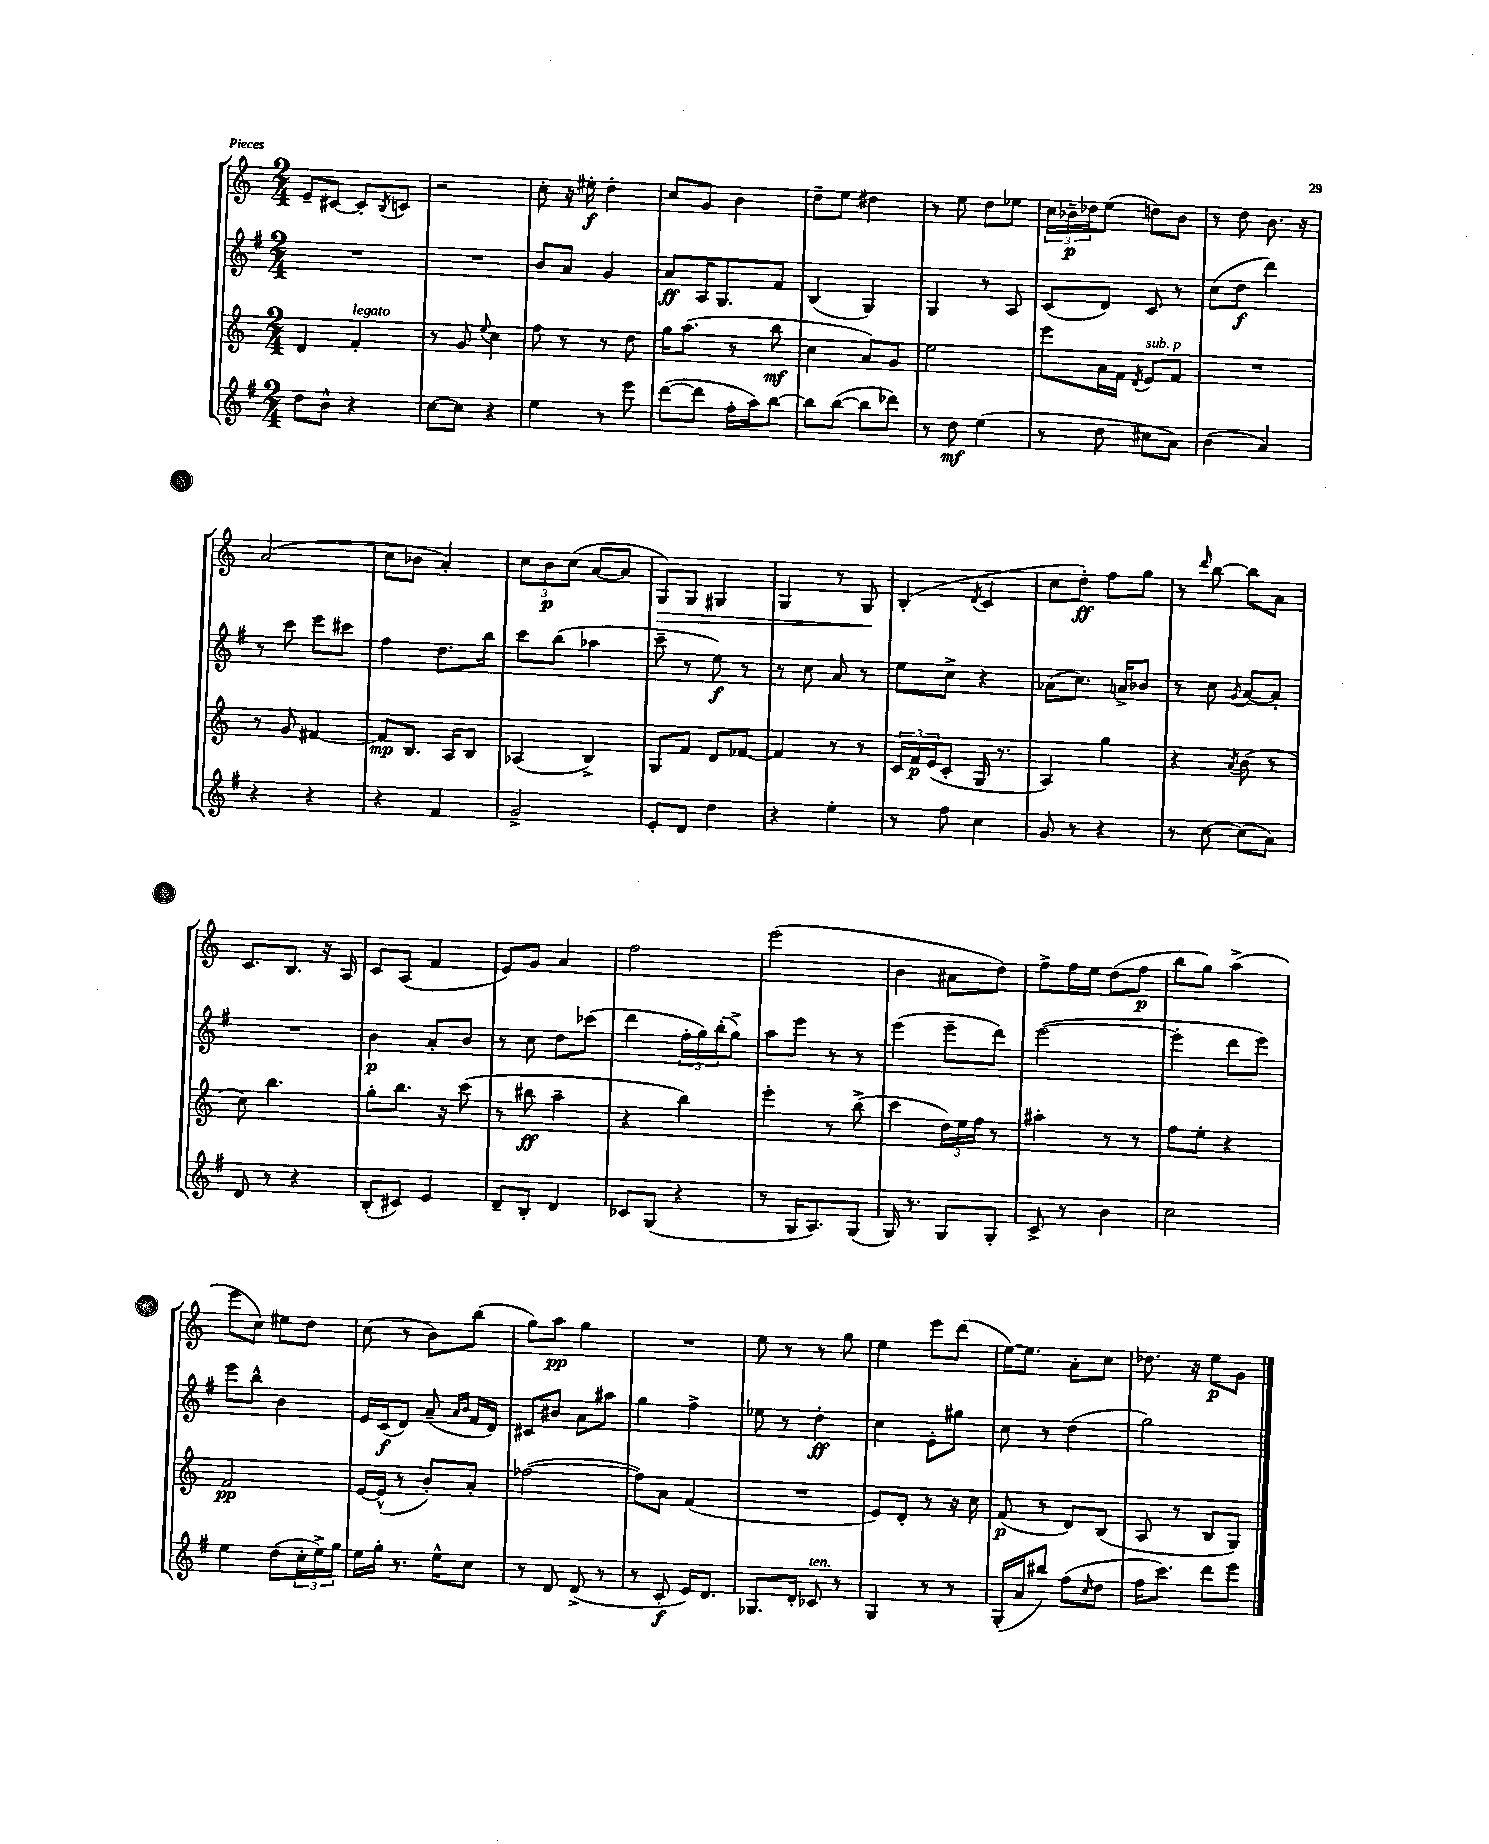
<<
\new StaffGroup <<
\new Staff = "s0" {
    \clef treble \key c \major \numericTimeSignature \time 2/4
    e'8-- cis'8~ cis'8-. \acciaccatura { b8 } c'8 |
    r2 |
    c''8-. r16 eis''16-.\f d''4-. |
    c''8 g'8 b'4 |
    d''8-- e''8 dis''4 |
    r8 e''8 d''8 ees''8 |
    \tuplet 3/2 { c''16 bes'16--\p des''16 } e''8( d''8) bes'8 |
    r8 d''8 b'8. r16 |
    a'2( |
    c''8 bes'8 a'4-.) |
    \tuplet 3/2 { c''8 b'8\p c''8( } a'8~ a'8 |
    g8\>) g8 gis4 |
    g4 r8 g8\! |
    b4-.( \acciaccatura { d'8 } c'4 |
    c''8 d''8-.\ff) f''8 g''8 |
    r8 \grace { d'''16 } b''8~ b''8 a'8 |
    c'8. b8. r16 a16 |
    c'8 a8( f'4 |
    e'8) g'8 a'4 |
    f''2 |
    e'''2( |
    b'4 ais'8 d''8) |
    f''8-> f''16 e''16 d''8( f''8\p |
    b''8 g''8) a''4->( |
    e'''8 c''8) eis''8 d''8 |
    c''8( r8 b'8) b''8( |
    g''8) a''8\pp g''4 |
    R2 |
    e''8 r8 r8 g''8 |
    e''4 e'''8 d'''8( |
    e''16~) e''8. a'8-. c''8 |
    des''8. r16 e''8\p g'8 \bar "|." |
}
\new Staff = "s1" {
    \clef treble \key g \major \numericTimeSignature \time 2/4
    R2 |
    R2 |
    b'8 a'8 g'4 |
    a'8\ff a16 g8. fis'8 |
    b4( g4) |
    g4 r8 a8 |
    c'8( d'8) c'8 r8 |
    c''8( d''8\f d'''4) |
    r8 c'''8 e'''8 cis'''8 |
    fis''4 d''8. b''16 |
    c'''8 b''8( aes''4 |
    c'''8-- r8 e''8\f) r8 |
    r8 c''8 a'8 r8 |
    e''8 c''8-> r4 |
    aes'8( c''8.) a'16-> bes'8 |
    r8 c''8 \acciaccatura { g'8 } a'8~ a'8-. |
    R2 |
    b'4\p a'8-. b'8 |
    r8 c''8 d''8 ces'''8( |
    d'''4 \tuplet 3/2 { fis''16-. g''16) b''16-.( } g''8->) |
    a''8 e'''8 r8 r8 |
    e'''4( e'''8-- d'''8) |
    e'''2~( |
    e'''4-. d'''8 e'''8) |
    e'''8 b''8-^ b'4 |
    e'16 c'16\f( d'8) a'8--( \grace { a'16 b'16 } fis'16 d'16) |
    cis'8 bis'8 a'8 ais''8 |
    g''4 fis''4-> |
    ees''8 r8 d''4-.\ff |
    c''4 e'8-. gis''8 |
    c''8 r8 d''4( |
    g''2) \bar "|." |
}
\new Staff = "s2" {
    \clef treble \key c \major \numericTimeSignature \time 2/4
    d'4 f'4-.^\markup { \italic "legato" } |
    r8 g'8 \appoggiatura { e''8 } c''4 |
    f''8 r8 r8 d''8 |
    g''16 a''8.( r8 b''8\mf |
    c''4 a'8) g'8 |
    e''2 |
    e'''8 a'16 f'16 \acciaccatura { d'8 } e'8^\markup { \italic "sub. p" } f'8 |
    R2 |
    r8 g'8 fis'4~ |
    fis'8\mp b8. a16 b8 |
    aes4( b4->) |
    g8 f'8 d'8 fes'8~ |
    fes'4 r8 r8 |
    \tuplet 3/2 { c'16 f'16\p e'16( } c'8-. g16 r8. |
    a4) g''4 |
    r4 \acciaccatura { a'8 } b'8( r8 |
    c''8) b''4. |
    g''8-. b''8. r16 c'''8( |
    r8 bis''8\ff a''4-- |
    r4 b''4) |
    e'''4-. r8 b''8->( |
    c'''4 \tuplet 3/2 { d''16) e''16 f''16 } r8 |
    ais''4-. r8 r8 |
    f''8 e''8-. r4 |
    f'2\pp |
    e'16~ e'16-^( r8 b'8-.) a'8-. |
    fes''2~( |
    fes''8) a'8 f'4( |
    R2 |
    e'8) d'8-. r8 r16 c''16 |
    f'8\p( r8 d'8) b8( |
    a8 r8 b8 g8) \bar "|." |
}
\new Staff = "s3" {
    \clef treble \key g \major \numericTimeSignature \time 2/4
    d''8 b'8-^ r4 |
    c''8~ c''8 r4 |
    e''4 r8 e'''8 |
    d'''8~( d'''8 fis''16-. a''16) b''8~ |
    b''8 b''8~( b''8 des'''8) |
    r8 d''8\mf e''4( |
    r8 d''8 cis''8 a'8) |
    b'4( a'4) |
    r4 r4 |
    r4 fis'4 |
    g'2-> |
    e'8-. d'8 d''4 |
    r4 e''4-. |
    r8 fis''8 c''4 |
    g'8 r8 r4 |
    r8 c''8~ c''8( a'8) |
    d'8 r8 r4 |
    b8-.( cis'8) e'4 |
    d'8-- b8-. d'4 |
    ces'8 g8( r4 |
    r8 g16 a8.) g8( |
    g16) r8. g8 g8-. |
    c'8-> r8 b'4 |
    c''2 |
    e''4 d''8( \tuplet 3/2 { c''16-. e''16->) g''16 } |
    e''16 g''16-. r8. e''16-^ c''8 |
    r8 d'8 d'8->( r8 |
    r8 c'8-.\f e'16) d'8. |
    ges8. d'16-. ces'8^\markup { \italic "ten." } r8 |
    g4 r8 r8 |
    g16-.( a'16 bis''8) fis''8( \grace { c''16 } d''8 |
    fis''16 c'''8.) d'''8 e'''8 \bar "|." |
}
>>
>>
\layout { \context { \Score \remove "Bar_number_engraver" } }
